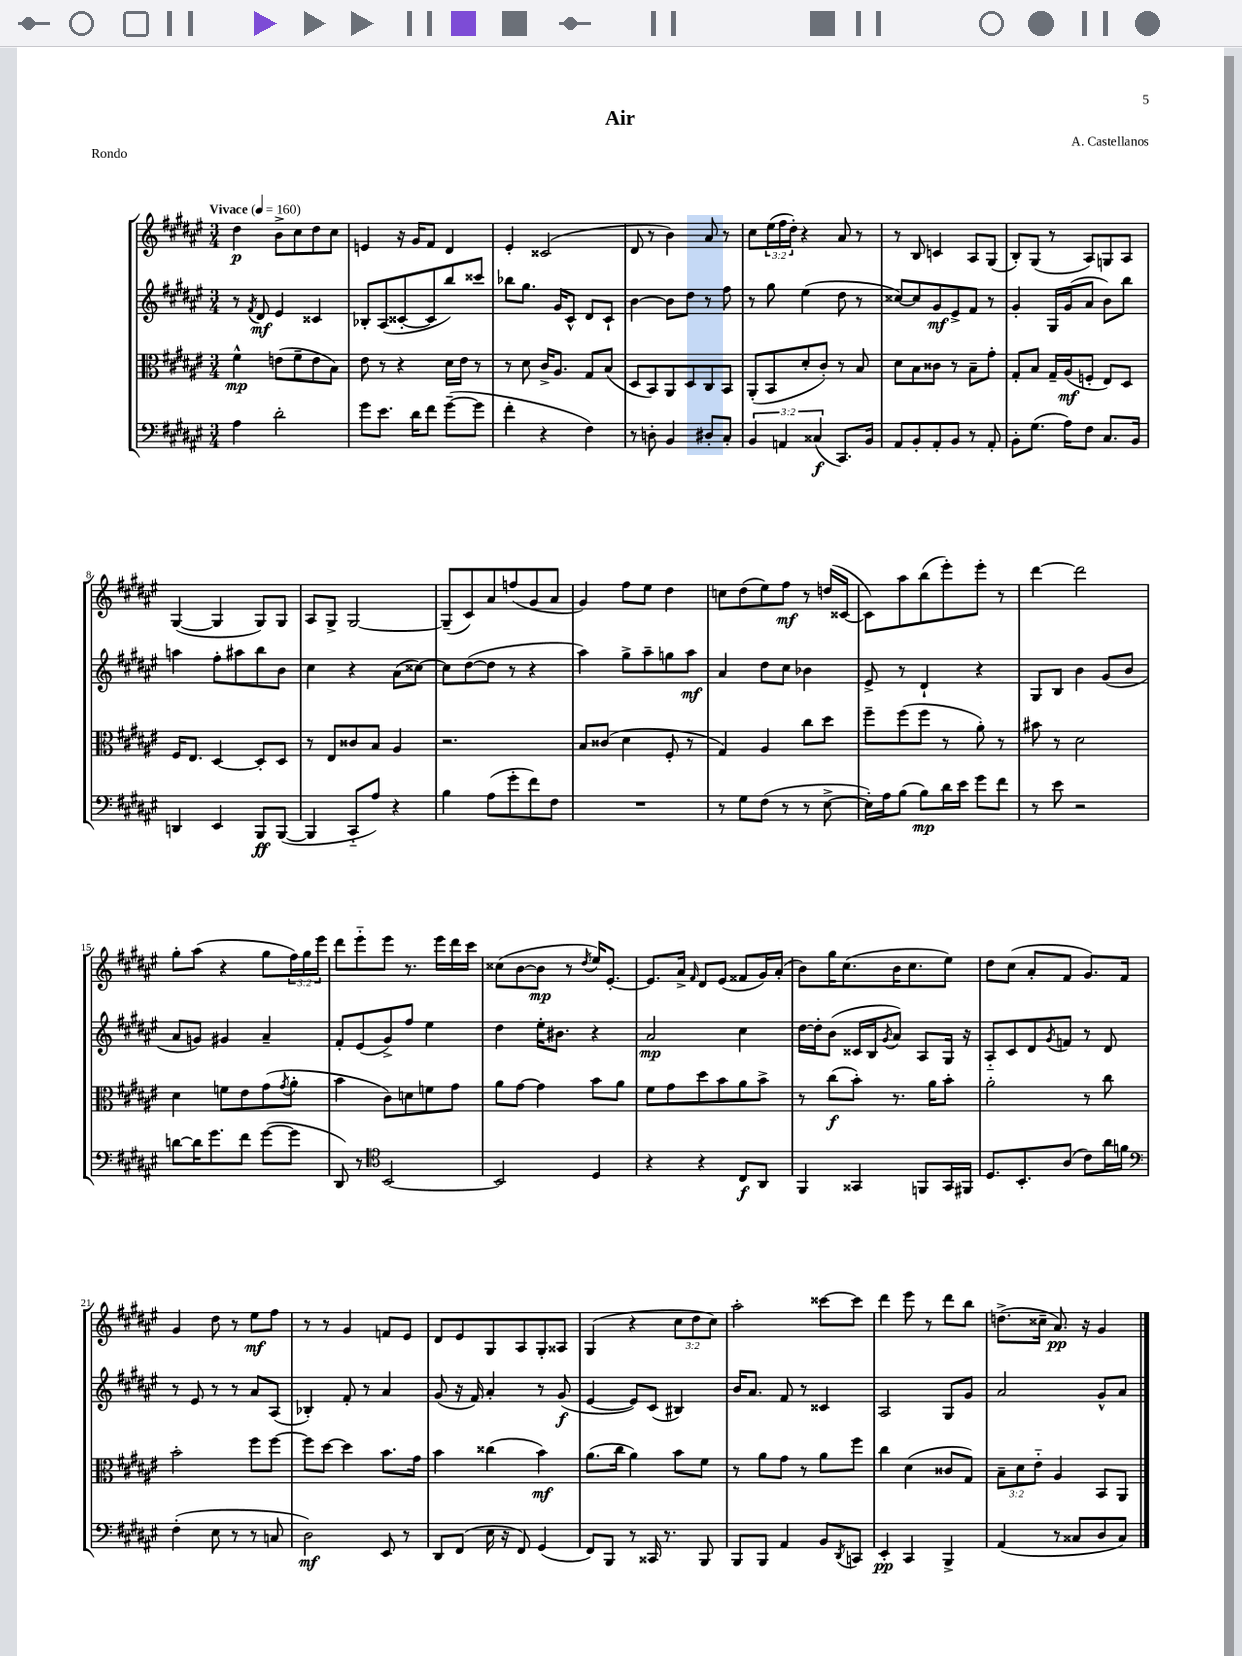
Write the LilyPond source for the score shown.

\header { title = "Air" composer = "A. Castellanos" piece = "Rondo" }
<<
\new StaffGroup <<
\new Staff = "s0" {
    \clef treble \key fis \major \numericTimeSignature \time 3/4 \override Staff.TupletNumber.text = #tuplet-number::calc-fraction-text \tempo "Vivace" 4 = 160
    dis''4\p b'8-> cis''8 dis''8 cis''8 |
    e'4 r16 gis'16 fis'8 dis'4 |
    eis'4-. cisis'2( |
    dis'8 r8 b'4) ais'8 r8 |
    cis''8 \tuplet 3/2 { eis''16( fis''16 dis''16-.) } r4 ais'8 r8 |
    r8 b8 c'4 ais8 gis8( |
    b8-.) gis8( r8 ais8) g8 ais8 |
    gis4~( gis4 gis8) gis8 |
    ais8 gis8-> gis2~ |
    gis8--( cis'8) ais'8 f''8( gis'8 ais'8 |
    gis'4) fis''8 eis''8 dis''4 |
    c''8 dis''8( eis''8) fis''8\mf r8 d''16( cisis'16~ |
    cisis'8) ais''8 b''8( eis'''8-.) eis'''8-. r8 |
    dis'''4~ dis'''2 |
    gis''8-. ais''8( r4 gis''8 \tuplet 3/2 { fis''16) gis''16 eis'''16 } |
    dis'''8 eis'''8-_ eis'''8 r8. eis'''16 dis'''16 cis'''16 |
    cisis''8( b'8~ b'8\mp r8 \acciaccatura { dis''8 } eis''16) eis'8.~-. |
    eis'8. ais'16-> \grace { fis'16 } dis'8 eis'8( fisis'8 gis'16) ais'16-.( |
    b'8) gis''16 cis''8.( b'16 cis''8. eis''8) |
    dis''8 cis''8( ais'8-. fis'8 gis'8.) fis'16 |
    gis'4 dis''8 r8 eis''8\mf fis''8 |
    r8 r8 gis'4 f'8 eis'8 |
    dis'8 eis'8 gis8 ais8 gis8-. aisis8 |
    gis4( r4 \tuplet 3/2 { cis''8 dis''8 cis''8) } |
    ais''2-. cisis'''8~ cisis'''8 |
    dis'''4 eis'''8 r8 dis'''8 b''8 |
    d''8.->( cisis''16-- ais'8.\pp) r16 gis'4 \bar "|." |
}
\new Staff = "s1" {
    \clef treble \key fis \major \numericTimeSignature \time 3/4
    r8 \acciaccatura { fis'8 } dis'8\mf eis'4 cisis'4 |
    bes8-. ais8( cisis'8~-. cisis'8 b''8) cisis'''8 |
    bes''8 gis''8. gis'16 cis'8-^ dis'8 cis'8-! |
    b'4~ b'8 dis''8 r8 fis''8 |
    r8 gis''8 eis''4( dis''8 r8 |
    cisis''8~) cisis''8 gis'8\mf eis'8-> fis'8 r8 |
    gis'4-. gis16 gis'16( ais'8 b'8) b''8 |
    a''4 fis''8-. ais''8 b''8 b'8 |
    cis''4 r4 ais'8( cisis''8~) |
    cisis''8 dis''8~( dis''8 r8 r4 |
    ais''4) gis''8-> ais''8-- g''8 ais''8\mf |
    ais'4 dis''8 cis''8 bes'4 |
    eis'8-> r8 dis'4-! r4 |
    gis8 b8 b'4 gis'8( b'8 |
    ais'8 g'8) gis'4 ais'4-- |
    fis'8-. eis'8( gis'8->) fis''8 eis''4 |
    dis''4 eis''16-. bis'8. r4 |
    ais'2\mp cis''4 |
    dis''16~ dis''16-. b'8( cisis'16 b16 \acciaccatura { gis'8 } ais'8) ais8 gis16 r16 |
    ais8-_ cis'8 dis'8 \acciaccatura { gis'8 } f'8 r8 dis'8 |
    r8 eis'8 r8 r8 ais'8 ais8( |
    bes4-.) fis'8-. r8 ais'4 |
    gis'8( r16 fis'16) ais'4-. r8 gis'8\f( |
    eis'4~ eis'8) cis'8( bis4) |
    b'16 ais'8. fis'8 r8 cisis'4 |
    ais2 gis8 gis'8 |
    ais'2 gis'8-^ ais'8 \bar "|." |
}
\new Staff = "s2" {
    \clef alto \key fis \major \numericTimeSignature \time 3/4 \override Staff.TupletNumber.text = #tuplet-number::calc-fraction-text
    fis'4-^\mp e'8( fis'8-- e'8 b8) |
    eis'8 r8 r4 dis'16 eis'16 r8 |
    r8 dis'8 cis'16-> ais8. gis8 b8( |
    dis8 b,8) ais,8 dis8 cis8 b,8 |
    ais,8-.( b,8 dis'8-. cis'8-.) r8 b8 |
    dis'8 b8 cisis'8 r8 b8-- gis'8-. |
    gis8-. b8 gis16-- ais16\mf( f8-. eis8) dis8 |
    fis16 eis8. dis4~ dis8-. dis8 |
    r8 eis8 cisis'8 b8 ais4 |
    r2. |
    b8 cisis'8( dis'4 fis8-. r8 |
    gis4) ais4 cis''8 dis''8 |
    fis''8-- fis''8( fis''8 r8 ais'8-.) r8 |
    bis'8 r8 dis'2 |
    dis'4 f'8 eis'8 gis'8( \acciaccatura { gis'8 } ais'8-. |
    b'4 cis'8) d'8 f'8 gis'8 |
    ais'8 gis'8~ gis'4 b'8 ais'8 |
    fis'8 gis'8 dis''8 b'8 ais'8 b'8-> |
    r8 cis''8\f( b'8-.) r8. ais'16 b'8-. |
    ais'2-. r8 cis''8 |
    b'2-. fis''8 fis''8~ |
    fis''8 dis''8~ dis''4 b'8. gis'16 |
    b'4 cisis''4( b'4\mf) |
    ais'8.( cis''16 ais'4) b'8 fis'8 |
    r8 ais'8 gis'8 r8 ais'8 fis''8 |
    cis''4 dis'4( cisis'8 gis8) |
    \tuplet 3/2 { b8-- dis'8 eis'8-_ } ais4 b,8 ais,8 \bar "|." |
}
\new Staff = "s3" {
    \clef bass \key fis \major \numericTimeSignature \time 3/4 \override Staff.TupletNumber.text = #tuplet-number::calc-fraction-text
    ais4 dis'2-. |
    gis'8 eis'8. dis'16 fis'8 gis'8~--( gis'8 |
    fis'4-. r4 fis4) |
    r8 d8-. b,4 dis8-. cis8-. |
    \tuplet 3/2 { b,4 a,4 cisis4\f( } cis,8.) b,16 |
    ais,8 b,8-. ais,8-. b,8 r8 ais,8-. |
    b,8-. gis8.( ais16) fis8 cis8. b,16 |
    d,4 eis,4 b,,8\ff b,,8~( |
    b,,4 cis,8-_ ais8) r4 |
    b4 ais8( gis'8-. fis'8) fis8 |
    R2. |
    r8 gis8 fis8( r8 r8 eis8~-> |
    eis16-.) ais16 b8( b8\mp) dis'16 eis'16 gis'8 fis'8 |
    r8 eis'8 r2 |
    d'8~ d'16 gis'8. fis'8 gis'8~( gis'8 |
    dis,8) r8 \clef tenor b,2~ |
    b,2 dis4 |
    r4 r4 cis8\f ais,8 |
    fis,4 gisis,4 f,8 gisis,16 fis,16 |
    dis8. b,8.-. ais8( cis'8) ais'16 f'16 |
    \clef bass fis4-.( eis8 r8 r8 c8 |
    dis2\mf) eis,8 r8 |
    dis,8 fis,8( eis16 r16 fis,8) gis,4( |
    fis,8) b,,8 r8 cisis,16 r8. b,,8 |
    b,,8 b,,8 ais,4 b,8 \acciaccatura { dis,8 } c,8 |
    eis,4-.\pp cis,4 b,,4-> |
    ais,4( r8 cisis8 dis8 cisis8) \bar "|." |
}
>>
>>
